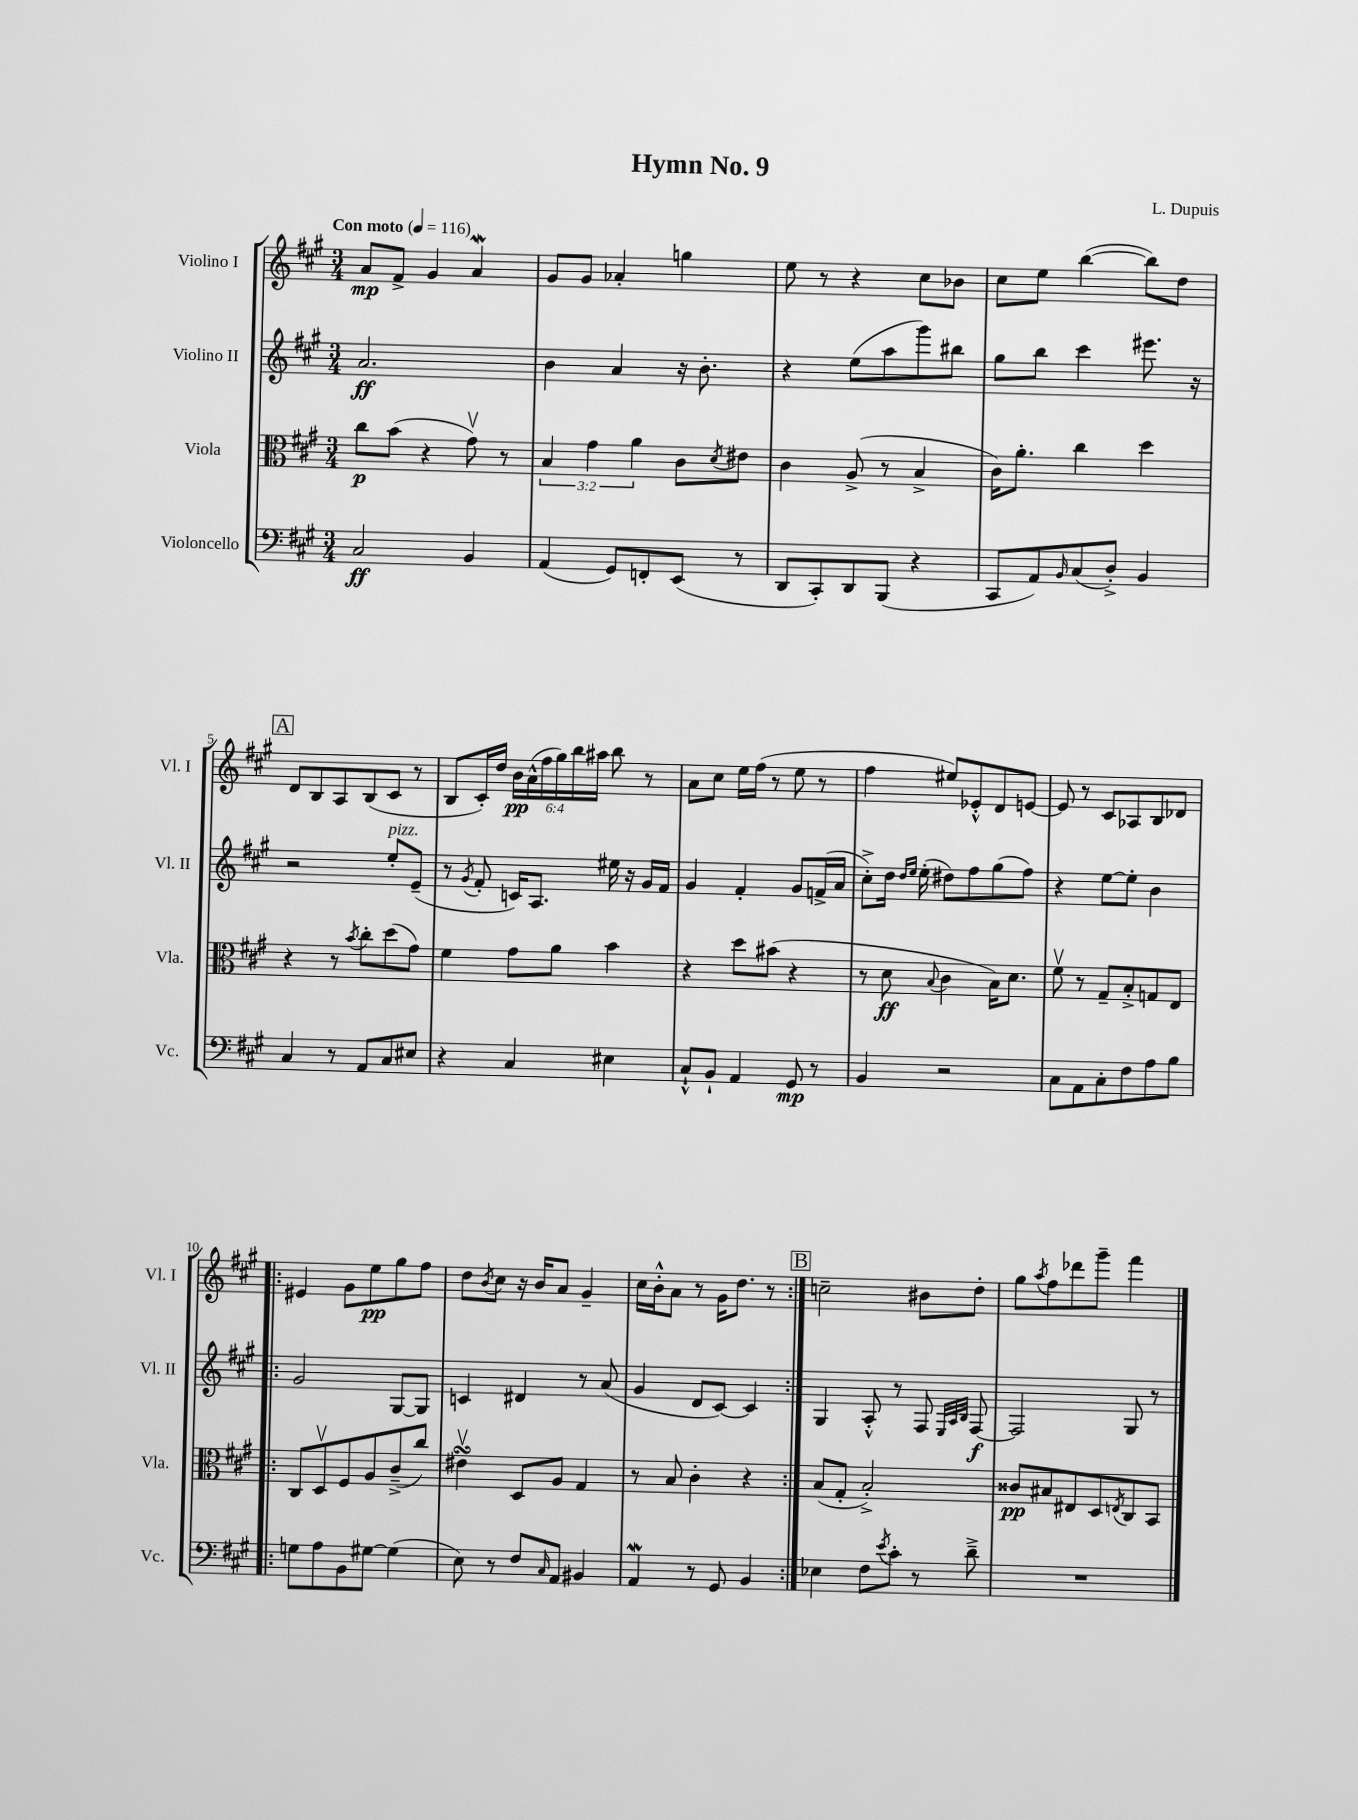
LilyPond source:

\header { title = "Hymn No. 9" composer = "L. Dupuis" }
<<
\new StaffGroup <<
\new Staff = "s0" \with { instrumentName = "Violino I" shortInstrumentName = "Vl. I" } {
    \clef treble \key a \major \numericTimeSignature \time 3/4 \override Staff.TupletNumber.text = #tuplet-number::calc-fraction-text \tempo "Con moto" 4 = 116
    a'8\mp fis'8-> gis'4 a'4\mordent |
    gis'8 gis'8 aes'4-. g''4 |
    e''8 r8 r4 cis''8 bes'8 |
    cis''8 e''8 b''4~( b''8) d''8 |
    \mark \markup { \box "A" } d'8 b8 a8 b8( cis'8 r8 |
    b8 cis'16-.) d''16 \tuplet 6/4 { b'16\pp a'16-^( fis''16 gis''16) b''16 ais''16 } b''8 r8 |
    a'8 cis''8 e''16 fis''16( r8 e''8 r8 |
    fis''4 eis''8) ees'8-.-^ d'8 e'8~ |
    e'8 r8 cis'8 aes8 b8 des'8 |
    \repeat volta 2 { eis'4 gis'8 e''8\pp gis''8 fis''8 |
    d''8 \acciaccatura { b'8 } cis''8 r16 b'16 a'8 gis'4-- |
    cis''16 b'16-.-^ a'8 r8 gis'16 d''8. r8 | }
    \mark \markup { \box "B" } c''2-- bis'8 d''8-. |
    gis''8 \acciaccatura { a''8 } fis''8 des'''8 gis'''8-- fis'''4 \bar "|." |
}
\new Staff = "s1" \with { instrumentName = "Violino II" shortInstrumentName = "Vl. II" } {
    \clef treble \key a \major \numericTimeSignature \time 3/4
    a'2.\ff |
    b'4 a'4 r16 b'8.-. |
    r4 e''8( a''8 gis'''8) bis''8 |
    gis''8 b''8 cis'''4 eis'''8. r16 |
    \mark \markup { \box "A" } r2 e''8-.^\markup { \italic "pizz." } e'8--( |
    r8 \acciaccatura { gis'8 } fis'8-. c'16) a8. eis''16 r16 gis'16 fis'16 |
    gis'4 fis'4-. gis'8 f'16->( a'16 |
    cis''8-.->) d''16 \grace { d''16 e''16 } e''16-.( dis''8) fis''8 gis''8( fis''8) |
    r4 e''8~ e''8-. b'4 |
    \repeat volta 2 { gis'2 gis8~ gis8 |
    c'4 dis'4 r8 a'8( |
    gis'4 d'8 cis'8~) cis'4 | }
    \mark \markup { \box "B" } gis4 a8-.-^ r8 fis8 \grace { e32 a32 b32 } fis8~\f |
    fis2 gis8 r8 \bar "|." |
}
\new Staff = "s2" \with { instrumentName = "Viola" shortInstrumentName = "Vla." } {
    \clef alto \key a \major \numericTimeSignature \time 3/4 \override Staff.TupletNumber.text = #tuplet-number::calc-fraction-text
    cis''8\p b'8( r4 gis'8\upbow) r8 |
    \tuplet 3/2 { b4 gis'4 a'4 } cis'8 \acciaccatura { d'8 } eis'8 |
    cis'4 a8->( r8 b4-> |
    cis'16) a'8.-. cis''4 d''4 |
    \mark \markup { \box "A" } r4 r8 \acciaccatura { b'8 } cis''8-. d''8( gis'8) |
    fis'4 gis'8 a'8 b'4 |
    r4 d''8 bis'8( r4 |
    r8 d'8\ff \appoggiatura { b8 } cis'4 b16) d'8. |
    fis'8\upbow r8 gis8-- b8-.-> g8 e8 |
    \repeat volta 2 { cis8 d8\upbow fis8 a8 cis'8--->( cis''8) |
    eis'4\upbow\turn d8 a8 gis4 |
    r8 b8 cis'4-. r4 | }
    \mark \markup { \box "B" } b8( gis8-. b2-.->) |
    cisis'8\pp bis8 eis8 d8 \acciaccatura { e8 } cis8 b,8 \bar "|." |
}
\new Staff = "s3" \with { instrumentName = "Violoncello" shortInstrumentName = "Vc." } {
    \clef bass \key a \major \numericTimeSignature \time 3/4
    cis2\ff b,4 |
    a,4( gis,8) f,8-. e,8( r8 |
    d,8 cis,8-.) d,8 b,,8( r4 |
    cis,8 a,8) \grace { b,16 } cis8( d8-.->) b,4 |
    \mark \markup { \box "A" } cis4 r8 a,8 cis8 eis8 |
    r4 cis4 eis4 |
    cis8-!-^ b,8-! a,4 gis,8\mp r8 |
    b,4 r2 |
    cis8 a,8 cis8-. fis8 a8 b8 |
    \repeat volta 2 { g8 a8 b,8 gis8~ gis4( |
    e8) r8 fis8 \grace { cis16 } a,8 bis,4 |
    a,4\mordent r8 gis,8 b,4 | }
    \mark \markup { \box "B" } ees4 fis8 \acciaccatura { e'8 } cis'8-. r8 d'8---> |
    R2. \bar "|." |
}
>>
>>
